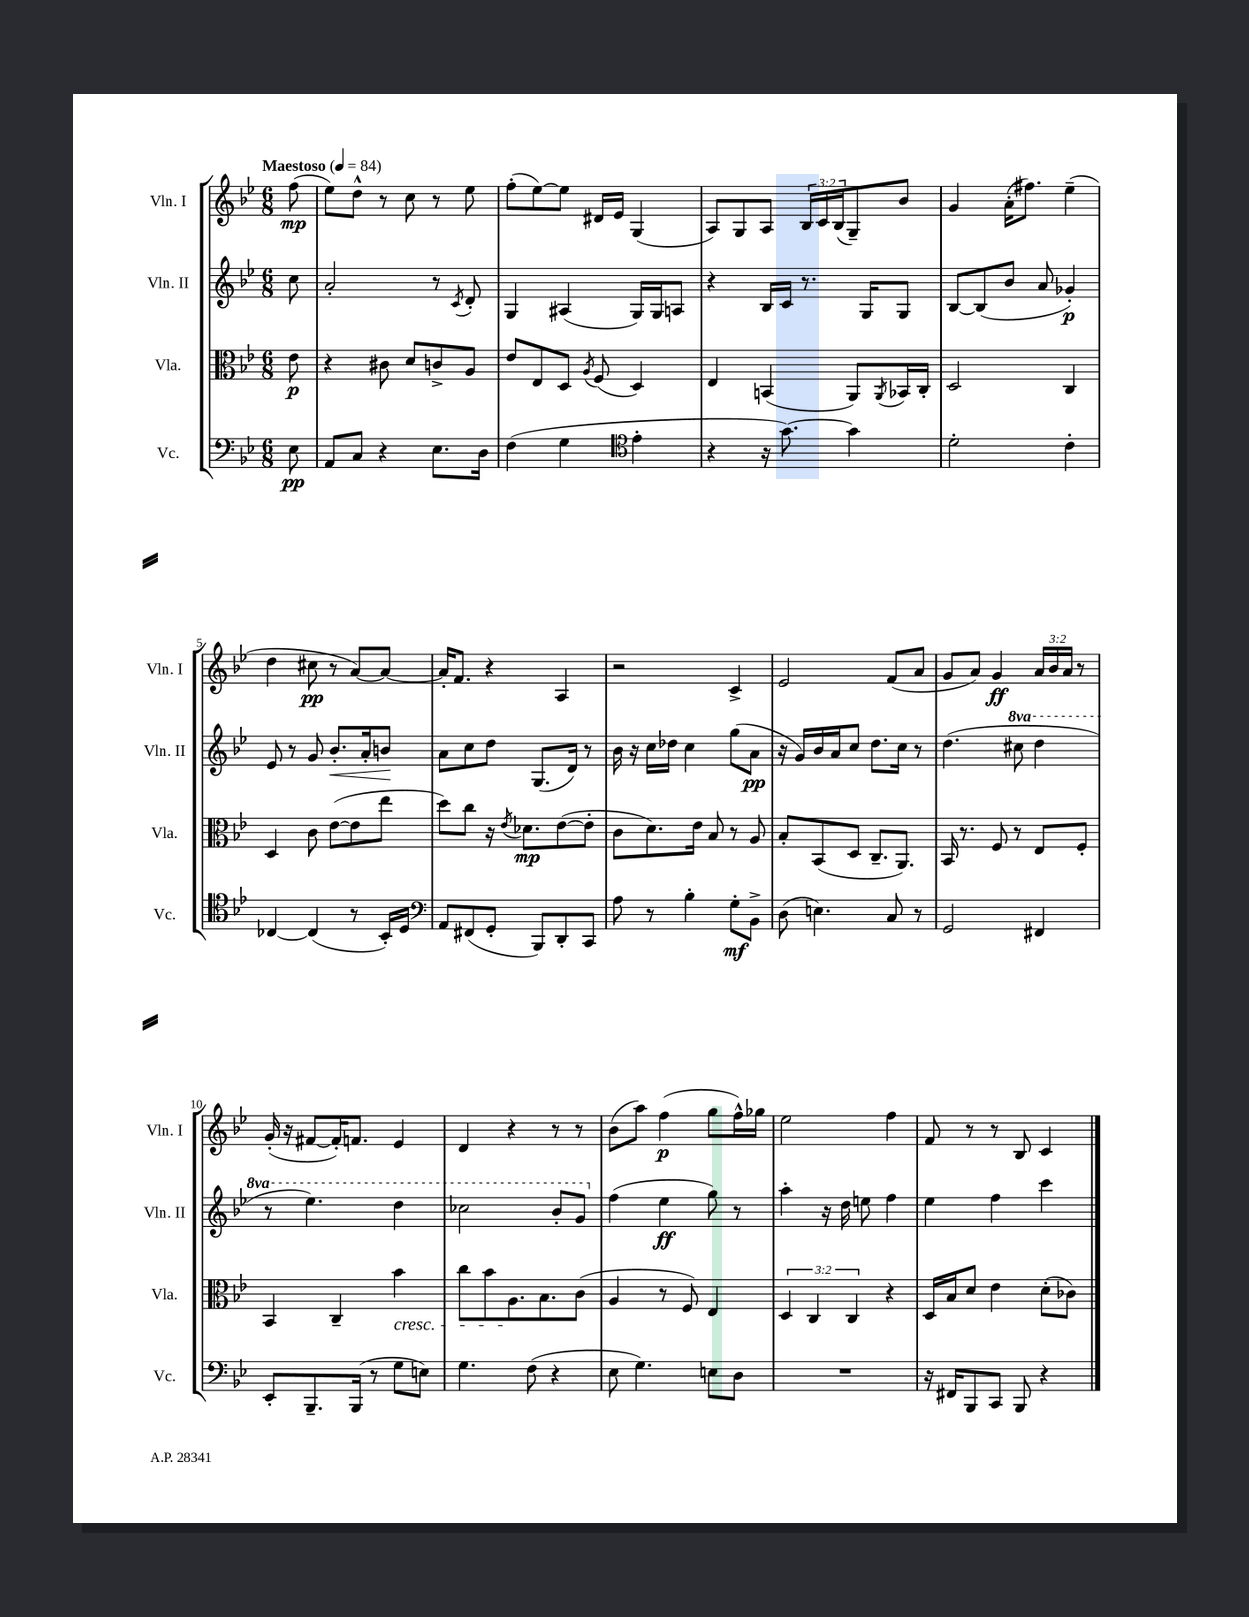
<<
\new StaffGroup <<
\new Staff = "s0" \with { instrumentName = "Vln. I" shortInstrumentName = "Vln. I" } {
    \clef treble \key bes \major \numericTimeSignature \time 6/8 \override Staff.TupletNumber.text = #tuplet-number::calc-fraction-text \partial 8 \tempo "Maestoso" 4 = 84
    f''8\mp( |
    ees''8) d''8-^ r8 c''8 r8 ees''8 |
    f''8-.( ees''8~) ees''8 dis'16 ees'16 g4( |
    a8) g8 a8 \tuplet 3/2 { bes16 c'16 bes16( } g8--) bes'8 |
    g'4 a'16-.( fis''8.) ees''4--( |
    d''4 cis''8\pp r8 a'8~) a'8~ |
    a'16-. f'8. r4 a4 |
    r2 c'4-> |
    ees'2 f'8( a'8 |
    g'8 a'8) g'4\ff \tuplet 3/2 { a'16 bes'16 a'16 } r8 |
    g'16-.( r16 fis'8~ fis'16-.) f'8. ees'4 |
    d'4 r4 r8 r8 |
    bes'8( a''8) f''4\p( g''8 f''16-^) ges''16 |
    ees''2 f''4 |
    f'8 r8 r8 bes8 c'4 \bar "|." |
}
\new Staff = "s1" \with { instrumentName = "Vln. II" shortInstrumentName = "Vln. II" } {
    \clef treble \key bes \major \numericTimeSignature \time 6/8 \set Staff.ottavationMarkups = #ottavation-simple-ordinals \partial 8
    c''8 |
    a'2-. r8 \acciaccatura { c'8 } d'8-. |
    g4 ais4( g16) g16 a8 |
    r4 bes16 c'16 r8. g16 g8 |
    bes8~ bes8( bes'8 a'8 ges'4-.\p) |
    ees'8 r8 g'8 bes'8.-.\< a'16-. b'8\! |
    a'8 c''8 d''8 g8.( d'16) r8 |
    bes'16 r16 c''16 des''16 c''4 g''8( a'8\pp |
    r16 g'16) bes'16 a'16 c''8 d''8. c''16 r8 |
    d''4.( \ottava #1 cis'''8 d'''4 |
    r8 ees'''4.) d'''4 |
    ces'''2 bes''8-. g''8 \ottava #0 |
    f''4( ees''4\ff g''8) r8 |
    a''4-. r16 d''16 e''8 f''4 |
    ees''4 f''4 c'''4 \bar "|." |
}
\new Staff = "s2" \with { instrumentName = "Vla." shortInstrumentName = "Vla." } {
    \clef alto \key bes \major \numericTimeSignature \time 6/8 \override Staff.TupletNumber.text = #tuplet-number::calc-fraction-text \partial 8
    ees'8\p |
    r4 cis'8 d'8 c'8-> a8 |
    ees'8 ees8 d8 \acciaccatura { a8 } f8( d4) |
    ees4 b,4( a,8) \acciaccatura { a,8 } bes,16 c16-. |
    d2 c4 |
    d4 c'8 ees'8~( ees'8 ees''8 |
    d''8) c''8 r16 \acciaccatura { ees'8 } des'8.\mp ees'8~( ees'8-. |
    c'8 d'8.) ees'16 bes8 r8 a8 |
    bes8-. bes,8( d8 c8.-- a,8.) |
    bes,16 r8. f8 r8 ees8 f8-. |
    bes,4 c4-- bes'4\cresc |
    c''8 bes'8 a8.\! bes8. c'8( |
    a4 r8 f8) ees4 |
    \tuplet 3/2 { d4 c4 c4 } r4 |
    d16 bes16 d'8 ees'4 d'8-.( ces'8) \bar "|." |
}
\new Staff = "s3" \with { instrumentName = "Vc." shortInstrumentName = "Vc." } {
    \clef bass \key bes \major \numericTimeSignature \time 6/8 \partial 8
    ees8\pp |
    a,8 c8 r4 ees8. d16 |
    f4( g4 \clef tenor ees'4-. |
    r4 r16 g'8.~) g'4 |
    d'2-. c'4-. |
    ces4~ ces4( r8 bes,16-.) d16 |
    \clef bass a,8 fis,8( g,8-. bes,,8) d,8-. c,8 |
    a8 r8 bes4-. g8-.\mf bes,8-> |
    d8( e4.) c8 r8 |
    g,2 fis,4 |
    ees,8-. bes,,8.-- bes,,16( r8 g8 e8) |
    g4. f8( r4 |
    ees8 g4.) e8 d8 |
    R2. |
    r16 fis,16 bes,,8 c,8 bes,,8 r4 \bar "|." |
}
>>
>>
